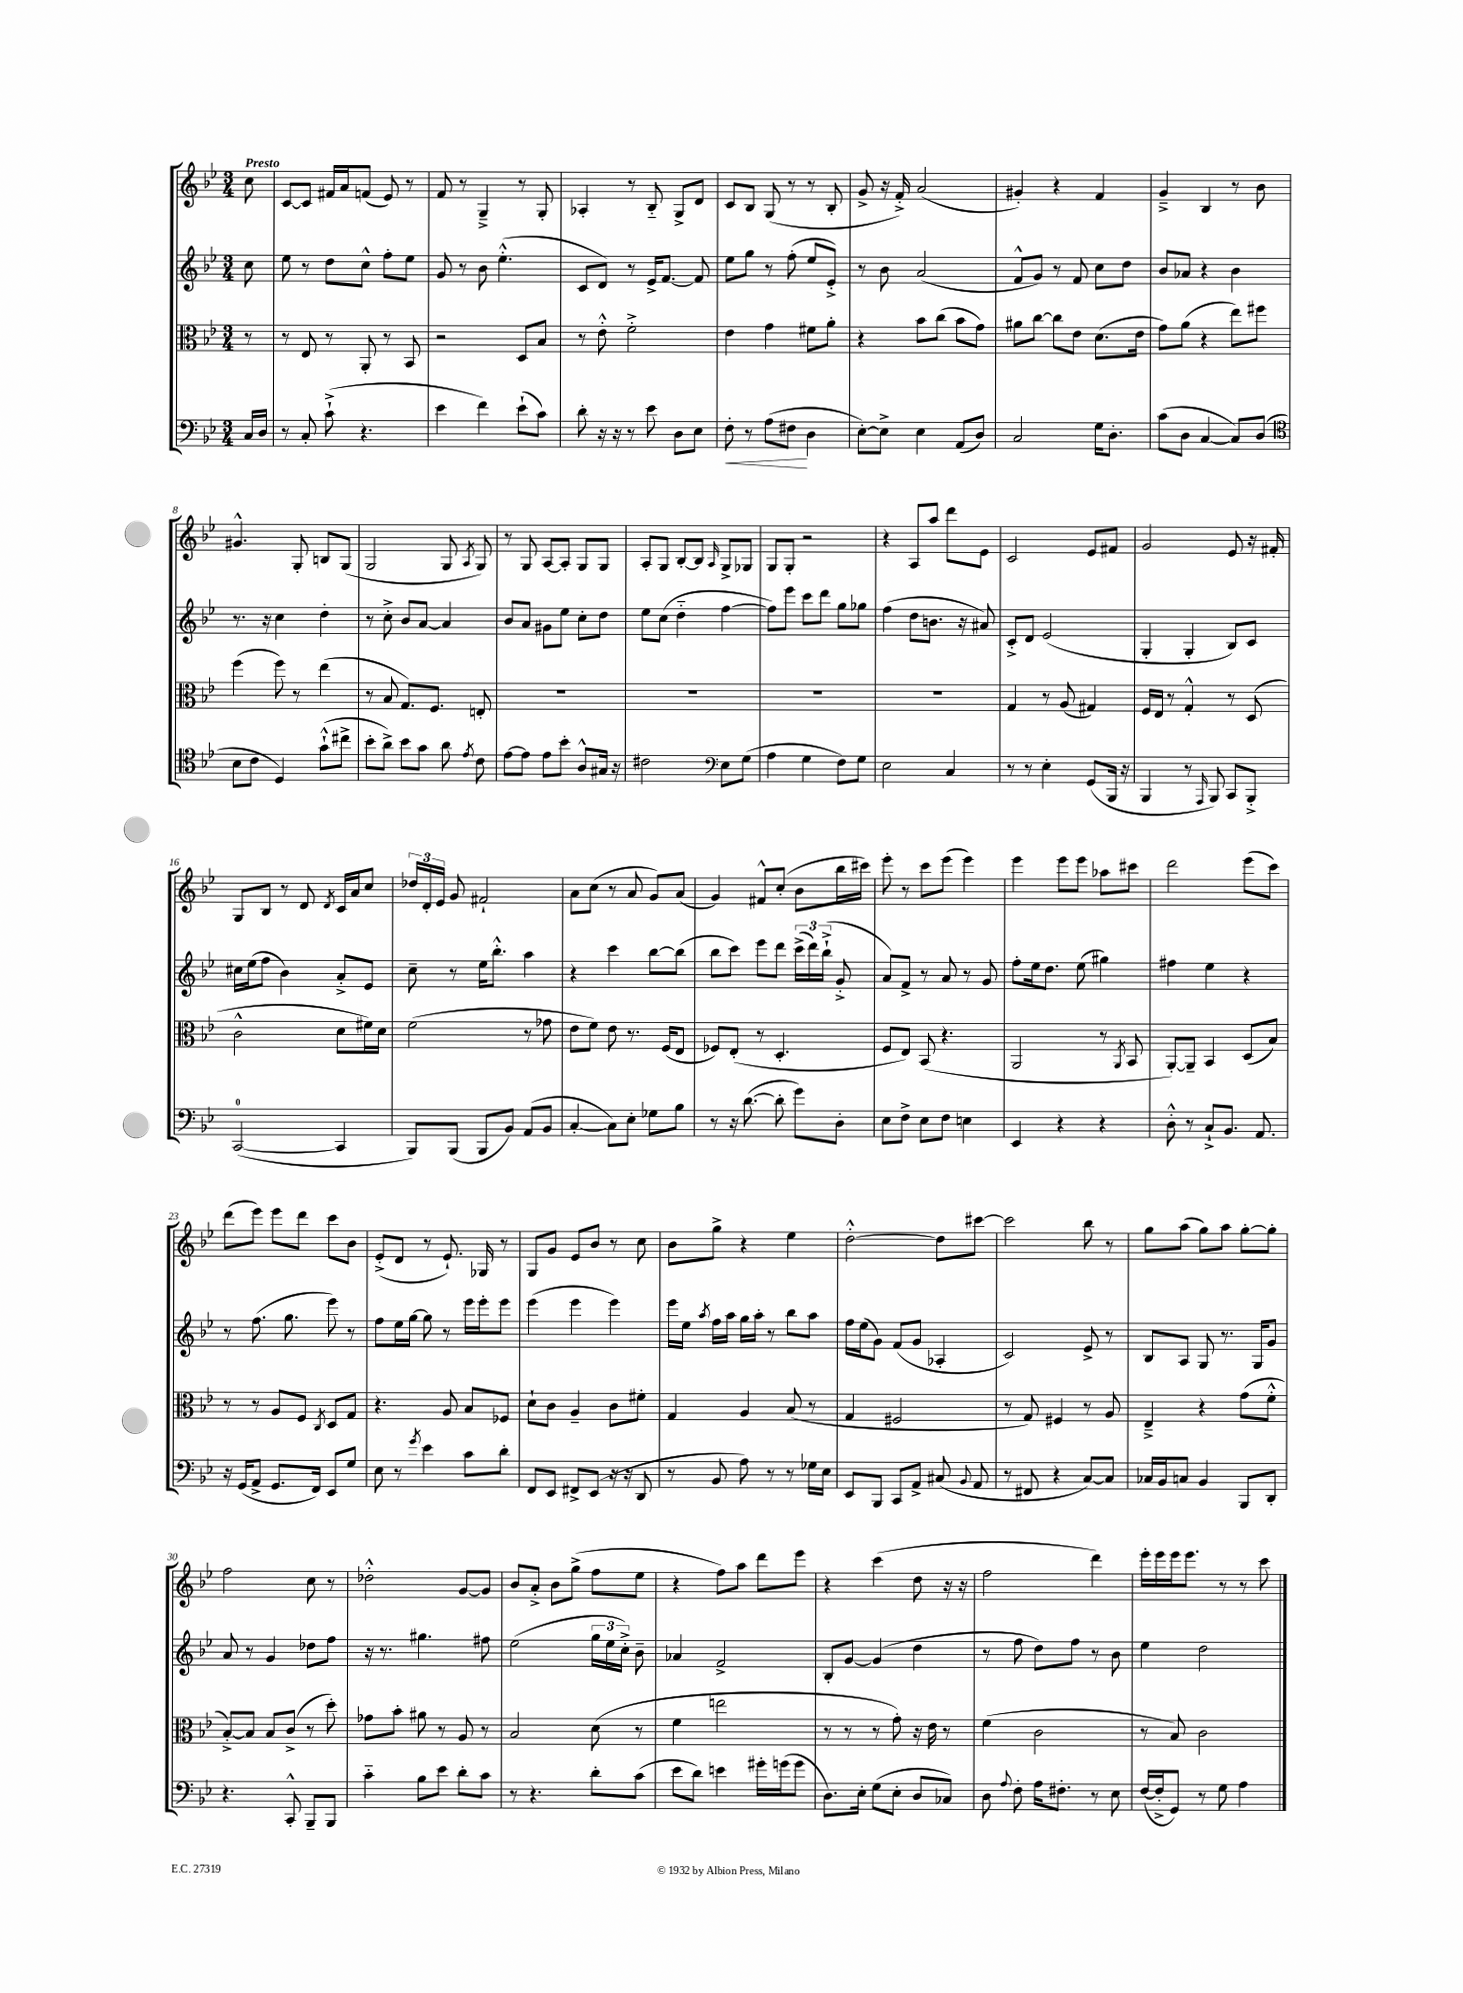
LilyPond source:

<<
\new StaffGroup <<
\new Staff = "s0" {
    \clef treble \key bes \major \numericTimeSignature \time 3/4 \partial 8 \tempo "Presto"
    \autoBeamOff c''8 |
    c'8[~ c'8] fis'16[ a'16 f'8]( ees'8) r8 |
    f'8 r8 g4---> r8 g8-. |
    aes4-. r8 bes8-_ g8[-> d'8] |
    c'8[ bes8] g8( r8 r8 bes8-. |
    g'8-> r16 f'16-.->) a'2( |
    gis'4-.) r4 f'4 |
    g'4---> bes4 r8 bes'8 |
    gis'4.-^ g8-. b8[ g8]( |
    g2 g8 \acciaccatura { a8 } g8) |
    r8 g8 a8[~ a8]-. g8[ g8] |
    a8[-. g8] bes8[~-. bes8] \grace { a16 } g8[-> ges8] |
    g8[ g8]-. r2 |
    r4 a8[ a''8] d'''8[ ees'8] |
    c'2 ees'8[ fis'8] |
    g'2 ees'8 r16 fis'16-. |
    g8[ bes8] r8 d'8 \acciaccatura { d'8 } c'16[ a'16 c''8] |
    \tuplet 3/2 { des''16[ d'16-. ees'16] } g'8 fis'2-! |
    a'8[ c''8]( r8 a'8 g'8[) a'8]( |
    g'4) fis'8[-^ c''8]-.( bes'8[ bes''16 cis'''16]) |
    ees'''8-. r8 c'''8[ ees'''8]( ees'''4) |
    ees'''4 ees'''8[ ees'''8] aes''8[ cis'''8] |
    d'''2 ees'''8[( c'''8]) |
    d'''8[( ees'''8]) ees'''8[ d'''8] c'''8[ bes'8] |
    ees'8[-.->( d'8] r8 ees'8.-!) ges16 r8 |
    g8[ g'8] ees'8[ bes'8] r8 c''8 |
    bes'8[ g''8]-> r4 ees''4 |
    d''2~-.-^ d''8[ cis'''8]~ |
    cis'''2 bes''8 r8 |
    g''8[ a''8]( g''8[) a''8] g''8[~-. g''8]-. |
    f''2 c''8 r8 |
    des''2-.-^ g'8[~ g'8] |
    bes'8[ a'8]-.-> bes'8[ g''8]->( f''8[ ees''8] |
    r4 f''8[) a''8] d'''8[ ees'''8] |
    r4 c'''4( d''8 r16 r16 |
    f''2 d'''4) |
    ees'''16[-. ees'''16 ees'''16 ees'''8.] r8 r8 c'''8 \bar "|." |
}
\new Staff = "s1" {
    \clef treble \key bes \major \numericTimeSignature \time 3/4 \partial 8
    \autoBeamOff c''8 |
    ees''8 r8 d''8[ c''8]-^ f''8[-. ees''8] |
    g'8 r8 bes'8 ees''4.-.-^( |
    c'8[ d'8]) r8 ees'16[-> f'8.]~ f'8 |
    ees''8[ g''8] r8 f''8-.( ees''8[ ees'8]-.->) |
    r8 bes'8 a'2( |
    f'8[-^ g'8]) r8 f'8 c''8[ d''8] |
    bes'8[ aes'8] r4 bes'4 |
    r8. r16 c''4 d''4-. |
    r8 c''8-.-> bes'8[ a'8]~ a'4 |
    bes'8[ a'8] gis'8[ ees''8] c''8[-. d''8] |
    ees''8[ c''8]( d''4-_ f''4~ |
    f''8[) ees'''8] c'''8[ d'''8] g''8[ ges''8] |
    f''4( d''8[ b'8.] r16 ais'8) |
    c'8[-.-> d'8] ees'2( |
    g4-. g4-. bes8[) c'8] |
    cis''16[ ees''16( f''8] bes'4) a'8[-.-> ees'8] |
    c''8-- r8 ees''16[ bes''8.]-.-^ a''4 |
    r4 c'''4 bes''8[~ bes''8]( |
    bes''8[ c'''8]) ees'''8[ d'''8] \tuplet 3/2 { c'''16[->( d'''16) bes''16]-!->( } g'8-.-> |
    a'8[) f'8]-> r8 a'8 r8 g'8 |
    f''8[-. ees''16 d''8.] ees''8( gis''4) |
    fis''4 ees''4 r4 |
    r8 f''8.( g''8. ees'''8) r8 |
    f''8[ ees''16 g''16]~ g''8 r8 ees'''16[ ees'''16-. ees'''8] |
    ees'''4( ees'''4 ees'''4) |
    ees'''16[ ees''16] \acciaccatura { a''8 } f''16[ a''16] g''16[ a''16]-. r8 bes''8[ a''8] |
    f''16[ ees''16( g'8]) f'8[( g'8] aes4-. |
    c'2) ees'8-> r8 |
    bes8[ a8] g8 r8. g16[ g'8] |
    a'8 r8 g'4 des''8[ f''8] |
    r16 r8. gis''4. fis''8 |
    ees''2( \tuplet 3/2 { g''16[ ees''16 c''16]-.->) } bes'8-- |
    aes'4 f'2-> |
    bes8[-. g'8]~ g'4( d''4 |
    r8 f''8 d''8[) f''8] r8 bes'8 |
    ees''4 d''2 \bar "|." |
}
\new Staff = "s2" {
    \clef alto \key bes \major \numericTimeSignature \time 3/4 \partial 8
    \autoBeamOff r8 |
    r8 ees8 r8 a,8-. r8 bes,8 |
    r2 d8[ bes8] |
    r8 ees'8-.-^ f'2-.-> |
    ees'4 g'4 fis'8[ a'8]-. |
    r4 bes'8[ c''8]( bes'8[ g'8]) |
    ais'8[ c''8]~ c''8[ ees'8] d'8.[( ees'16] |
    g'8[) a'8]( r4 ees''8[) fis''8] |
    f''4( f''8) r8 ees''4( |
    r8 bes8 g8.[) f8.] e8-. |
    R2. |
    R2. |
    R2. |
    R2. |
    g4 r8 a8( gis4) |
    f16[ ees16] r8 g4-.-^ r8 d8( |
    c'2-^ d'8[ fis'16) d'16] |
    f'2( r8 ges'8 |
    ees'8[ f'8]) ees'8 r8. f16[( ees8] |
    fes8[) ees8]-.( r8 d4.-. |
    f8[ ees8]) bes,8( r4. |
    a,2 r8 \acciaccatura { a,8 } bes,8 |
    a,8[~-.) a,8]-- bes,4 d8[( bes8]) |
    r8 r8 a8[ f8] \acciaccatura { c8 } d8[ g8] |
    r4. a8 bes8[ fes8] |
    d'8[-! c'8] a4-- c'8[ fis'8]-. |
    g4 a4 bes8( r8 |
    g4 fis2 |
    r8 g8) fis4 r8 a8 |
    ees4---> r4 g'8[( f'8]-.-^ |
    bes8[~-.->) bes8] bes8[ c'8]->( r8 d''8-.) |
    ges'8[ bes'8]-. ais'8 r8 a8 r8 |
    bes2 d'8( r8 |
    f'4 e''2 |
    r8 r8 r8 g'8-.) r16 ees'16 r8 |
    f'4( c'2 |
    r8 bes8) c'2 \bar "|." |
}
\new Staff = "s3" {
    \clef bass \key bes \major \numericTimeSignature \time 3/4 \partial 8
    \autoBeamOff c16[ d16] |
    r8 c8-. c'8-!->( r4. |
    ees'4 f'4) ees'8[-!( c'8]) |
    d'8-. r16 r16 r8 ees'8 d8[ ees8] |
    f8-.\< r8 a8[( fis8]\! d4 |
    ees8[~-.) ees8]-> ees4 a,8[( d8]) |
    c2 g16[ d8.]-. |
    c'8[( d8] c4~ c8[) d8]( |
    \clef tenor bes8[ c'8] d4) g'8[-!-^( cis''8]-> |
    bes'8[-. a'8]->) bes'8[ g'8] a'8 \acciaccatura { ees'8 } c'8 |
    ees'8[~ ees'8] ees'8[ bes'8]-. a8[-^ gis16] r16 |
    cis'2 \clef bass ees8[ g8]( |
    a4 g4 f8[) g8] |
    ees2 c4 |
    r8 r8 ees4-. g,8[( bes,,16] r16 |
    bes,,4 r8 \grace { a,,16 } bes,,8) c,8[ bes,,8]-.-> |
    c,2-0~( c,4 |
    bes,,8[) bes,,8]( bes,,8[ bes,8]) a,8[( bes,8] |
    c4~-. c8[) ees8]-. ges8[ bes8] |
    r8 r16 d'8.~( d'8-. g'8[) d8]-. |
    ees8[ f8]-> ees8[ f8] e4 |
    ees,4 r4 r4 |
    d8-.-^ r8 c8[-!-> bes,8.] a,8. |
    r16 g,16[( a,8]-> g,8.[ f,16]) ees,8[ g8] |
    ees8 r8 \acciaccatura { g'8 } ees'4 c'8[ d'8]-. |
    f,8[ ees,8] fis,8[-> ees,8]( r16 r16 d,8 |
    r8 bes,8 a8) r8 r8 ges16[ ees16] |
    ees,8[ bes,,8] c,8[ a,8]-> cis8( \appoggiatura { bes,8 } a,8 |
    r8 fis,8 r4 c8[~) c8] |
    ces16[ bes,16 c8] bes,4 bes,,8[ d,8]-. |
    r4. c,8-.-^ bes,,8[-- bes,,8] |
    c'4-_ bes8[ ees'8] d'8[-. c'8] |
    r8 r4. d'8[-. c'8]( |
    ees'8[ d'8]) e'4 gis'16[-. g'16( g'8] |
    d8.[) ees16]-. g8[( ees8]-. d8[ ces8]) |
    d8 \appoggiatura { a8 } f8-. a16[ fis8.]-. r8 ees8 |
    f16[~( f16-.-> g,8]) r8 g8 a4 \bar "|." |
}
>>
>>
